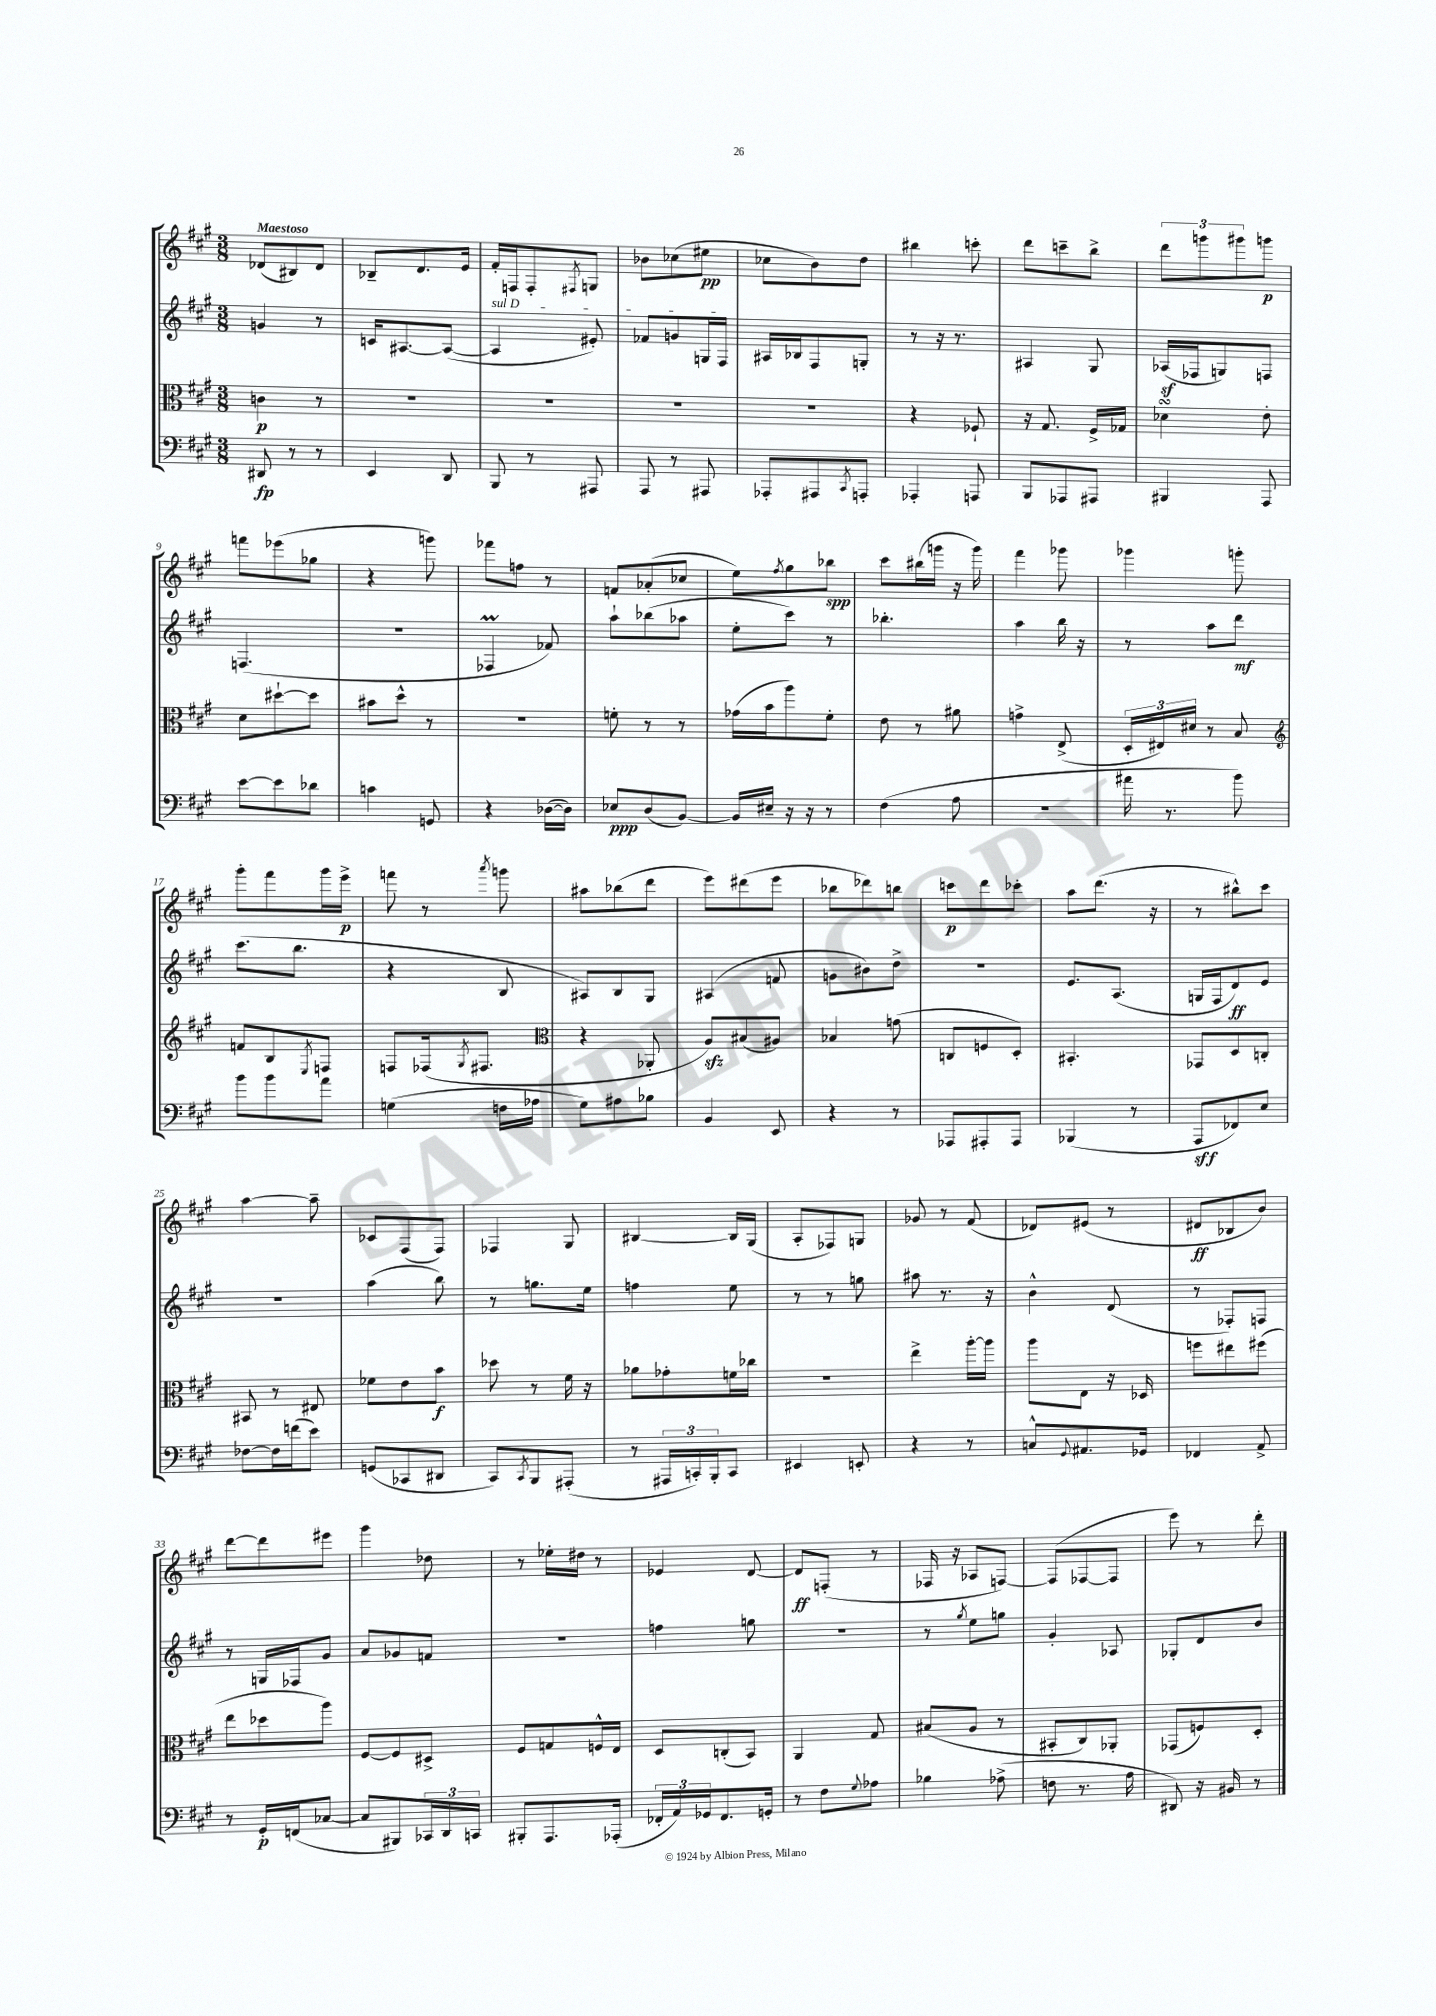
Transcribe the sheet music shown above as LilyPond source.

<<
\new StaffGroup <<
\new Staff = "s0" {
    \clef treble \key a \major \numericTimeSignature \time 3/8 \tempo "Maestoso"
    des'8( bis8) des'8 |
    bes8-- d'8. e'16 |
    fis'16-. f16 f8-. \acciaccatura { fis8 } g8 |
    bes'8 ces''8( eis''8\pp |
    ces''8 b'8) d''8 |
    bis''4 c'''8-. |
    d'''8 c'''8-- b''8-> |
    \tuplet 3/2 { d'''8 g'''8 gis'''8 } g'''8\p |
    f'''8 ees'''8( ges''8 |
    r4 g'''8) |
    fes'''8 f''8 r8 |
    f'8 aes'8-.( ces''8 |
    e''8) \acciaccatura { fis''8 } gis''8 bes''8\spp |
    cis'''8 bis''16( g'''16 r16 g'''16) |
    fis'''4 ges'''8 |
    ges'''4 g'''8-. |
    gis'''8-. fis'''8 gis'''16 e'''16->\p |
    f'''8 r8 \acciaccatura { a'''8 } g'''8 |
    ais''8 bes''8( d'''8 |
    e'''8) dis'''8( e'''8 |
    bes''8 des'''8) b''8 |
    c'''8\p d'''8 ces'''8-. |
    a''8 d'''8.( r16 |
    r8 bis''8-^) cis'''8 |
    a''4~ a''8-- |
    ces'8 fis8( fis8) |
    fes4 gis8 |
    bis4~ bis16 gis16( |
    a8-. fes8) g8 |
    ges'8 r8 fis'8( |
    des'8) eis'8( r8 |
    dis'8\ff bes8 b'8) |
    d'''8~ d'''8 eis'''8 |
    gis'''4 des''8 |
    r8 ees''16-. dis''16 r8 |
    ees'4 d'8~ |
    d'8\ff f8-.( r8 |
    fes16 r16 aes8 f8~) |
    f8( fes8~ fes8 |
    e'''8) r8 d'''8-. \bar "|." |
}
\new Staff = "s1" {
    \clef treble \key a \major \numericTimeSignature \time 3/8
    g'4 r8 |
    c'16 ais8.~ ais8~( |
    \once \override TextSpanner.bound-details.left.text = \markup { \italic "sul D" } ais4\startTextSpan eis'8-.) |
    fes'8 g'8 g16 fis16\stopTextSpan |
    ais16 bes16 fis8 g8-. |
    r8 r16 r8. |
    ais4 gis8 |
    aes16\sf( fes16 g8) f8 |
    f4.( |
    r4. |
    fes4\prall fes'8) |
    a''8-! bes''8( aes''8 |
    e''8-. cis'''8) r8 |
    bes''4.-. |
    a''4 b''16 r16 |
    r8 a''8 d'''8\mf |
    cis'''8.( b''8. |
    r4 b8 |
    ais8) b8 gis8 |
    ais4( f'8 |
    g'8 bis'8) d''8-> |
    R4. |
    e'8. a8.( |
    g16 fis16 d'8\ff) e'8 |
    R4. |
    a''4( b''8) |
    r8 g''8. e''16 |
    f''4 e''8 |
    r8 r8 g''8 |
    ais''8 r8. r16 |
    b'4-^ d'8( |
    r8 fes8-.) f8 |
    r8 g16 fes16 gis'8 |
    a'8 ges'8 f'8 |
    R4. |
    f''4 g''8 |
    R4. |
    r8 \acciaccatura { gis''8 } e''8 g''8 |
    gis'4-. aes8 |
    ges8-. d'8 b'8 \bar "|." |
}
\new Staff = "s2" {
    \clef alto \key a \major \numericTimeSignature \time 3/8
    c'4\p r8 |
    R4. |
    R4. |
    R4. |
    R4. |
    r4 fes8-! |
    r16 gis8. fis16-> ges16 |
    des'4\turn e'8-. |
    d'8 dis''8~-! dis''8 |
    bis'8 d''8-^ r8 |
    R4. |
    f'8-. r8 r8 |
    ges'16( b'16 a''8) fis'8-. |
    e'8 r8 ais'8 |
    g'4-> e8->( |
    \tuplet 3/2 { d16-. eis16) dis'16 } r8 b8 |
    \clef treble f'8 b8 \acciaccatura { e8 } f8 |
    f8 fes16( \acciaccatura { gis8 } fis8. |
    \clef alto r4 aes,8-. |
    a8\sfz) bis8( ais8) |
    bes4 g'8( |
    c8 f8 d8-.) |
    bis,4.-. |
    ges,8 d8 c8-. |
    bis,8 r8 eis8 |
    fes'8 e'8 b'8\f |
    des''8 r8 fis'16 r16 |
    aes'8 ges'8-. f'16 ces''16 |
    R4. |
    e''4-> a''16~-. a''16 |
    a''8 e8 r16 des16 |
    f''8 eis''8 fis''8( |
    e''8 des''8 a''8) |
    fis8~ fis8 dis8-> |
    fis8 g8 f16-^ e16 |
    d8 c8-.( b,8) |
    a,4 gis8 |
    bis8( a8 r8 |
    bis,8-. cis8) aes,8-. |
    ges,8( f8) d8-. \bar "|." |
}
\new Staff = "s3" {
    \clef bass \key a \major \numericTimeSignature \time 3/8
    dis,8\fp r8 r8 |
    e,4 d,8 |
    b,,8 r8 ais,,8 |
    a,,8 r8 ais,,8 |
    aes,,8-. ais,,8 \acciaccatura { cis,8 } a,,8-. |
    aes,,4-. a,,8 |
    b,,8 aes,,8 ais,,8 |
    bis,,4 a,,8 |
    e'8~ e'8 des'8 |
    c'4 g,8 |
    r4 des16~( des16) |
    ees8\ppp d8( b,8~) |
    b,16 eis16-- r16 r16 r8 |
    fis4( a8 |
    R4. |
    ais'16 r8. b'8) |
    b'8 b'8 a'8 |
    g4( f16 aes16 |
    gis8) ais8 bes8 |
    b,4 e,8 |
    r4 r8 |
    aes,,8 ais,,8-. ais,,8 |
    bes,,4( r8 |
    a,,8\sff fes,8) e8 |
    fes8~ fes16 f'16( e'8) |
    g,8( ces,8 dis,8 |
    cis,8) \acciaccatura { cis,8 } b,,8 ais,,8-.( |
    r8 \tuplet 3/2 { ais,,16 c,16-.) b,,16-. } c,8 |
    eis,4 e,8-. |
    r4 r8 |
    c8-^ \appoggiatura { gis,8 } ais,8. ges,16 |
    fes,4 a,8-> |
    r8 gis,16-.\p f,16( ces8~ |
    ces8 bis,,8) \tuplet 3/2 { ces,16 d,16 c,16 } |
    bis,,8-. a,,8. aes,,16-.( |
    \tuplet 3/2 { fes,16-. a,16) ges,16 } fes,8. g,16-. |
    r8 fis8 \appoggiatura { gis8 } aes8 |
    bes4 aes8->( |
    f8 r8. a16 |
    dis,8) r16 bis,16 r8 \bar "|." |
}
>>
>>
